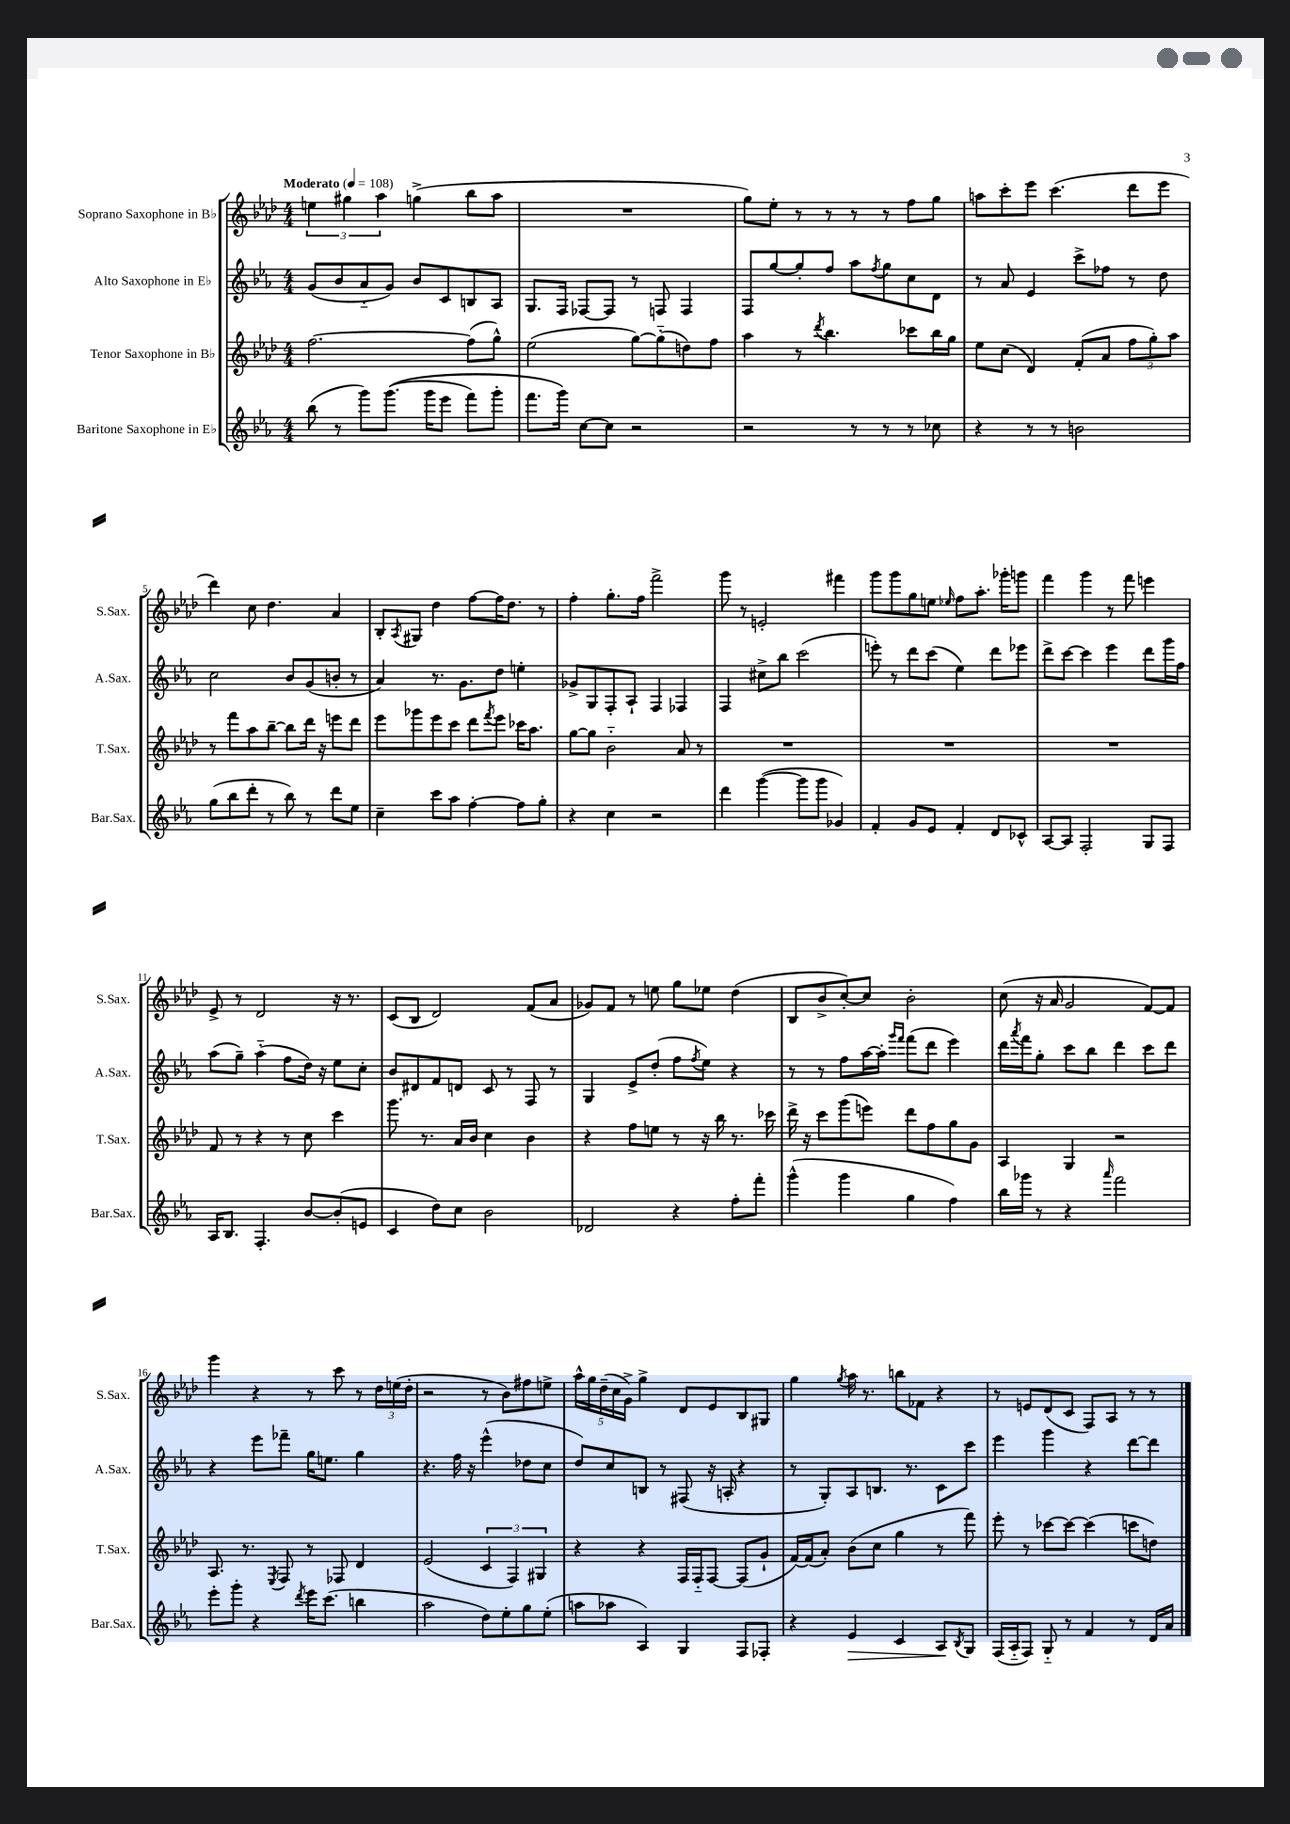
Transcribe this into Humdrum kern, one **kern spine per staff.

**kern	**kern	**kern	**kern
*staff4	*staff3	*staff2	*staff1
*clefG2	*clefG2	*clefG2	*clefG2
*k[b-e-a-]	*k[b-e-a-d-]	*k[b-e-a-]	*k[b-e-a-d-]
*M4/4	*M4/4	*M4/4	*M4/4
*MM108	*MM108	*MM108	*MM108
(8bb-	[2.ff	(8g	6ee
8r	.	8b-	.
.	.	.	6gg#
8ggg)	.	8a-'~	.
.	.	.	6aa-
&((8.ggg	.	8g)	.
.	.	8b-	(4gg^
16ggg	.	.	.
8eee-	.	8c	.
8fff)	(8ff]	8B	8bb-
8ggg'	8gg^^)	8A-	8aa-
=	=	=	=
8.fff	(2ee-	8.G	1r
16ggg&)	.	16F	.
[8cc	.	[8F-	.
8cc]	.	8F-]	.
2r	[8gg)	8r	.
.	(8gg'~]	8F	.
.	8dd)	4F	.
.	8ff	.	.
=	=	=	=
2r	4aa-	8F	8gg)
.	.	[8gg	8ee-'
.	8r	8gg']	8r
.	8qddd-	.	.
.	4.bb-	8ff	8r
8r	.	8aa-	8r
.	.	8qff	.
8r	.	8gg	8r
8r	8ccc-	8cc	8ff
8cc-	16bb-	8d	8gg
.	16gg	.	.
=	=	=	=
4r	8ee-	8r	8aa
.	(8cc	8a-	8ccc'
8r	4d-)	4e-	8eee-
8r	.	.	(4.ccc
2b	(8f'	8ccc^	.
.	8a-	8ff-	.
.	12ff	8r	8ddd-
.	12gg')	.	.
.	.	8dd	8eee-
.	12aa-	.	.
=	=	=	=
(8gg	8r	2cc	4ddd-)
8bb-	8fff	.	.
8ddd'	8aa-	.	8cc
8r	[8bb-~	.	4.dd-
8bb-)	8bb-]	8b-	.
8r	16ddd-	(8g	.
.	16r	.	.
8ddd	8eee	8b'	4a-
8ee-	8ddd-	8r	.
=	=	=	=
4cc~	8eee-	4a-)	8B-'
.	.	.	8qA-
.	8ggg-	.	8G#
8ccc	8eee-	8.r	4dd-
8aa-	8ccc	.	.
.	.	8.g	.
[4ff'	8ddd-	.	[8ff
.	8qfff	.	.
.	8eee-	8dd	16ff]
.	.	.	8.dd-
8ff]	16ccc-	4ee'	.
.	8.aa-	.	.
8gg'	.	.	8r
=	=	=	=
4r	[8gg	8g-^	4ff'
.	8gg]	8G	.
4cc	2b-'~	8F'	8.gg'
.	.	8A-`	.
.	.	.	16ff
2r	.	4F	2fff^
.	8a-	4F-	.
.	8r	.	.
=	=	=	=
4ddd	1r	4F	8ggg
.	.	.	8r
([4ggg	.	8cc#^	2e'
.	.	8bb-	.
8ggg]	.	(2ccc	.
8ggg	.	.	.
4g-)	.	.	4fff#
=	=	=	=
4f'	1r	8eee')	8ggg
.	.	8r	8ggg
8g	.	8ddd	8gg
8e-	.	(8ccc	8ee
.	.	.	16qqee-
4f'	.	4ee-)	8ff
.	.	.	8.aa-'
8d	.	8ddd	.
.	.	.	16ggg-'
8c-^^	.	8eee-	8ggg
=	=	=	=
[8A-	1r	8ddd^	4fff
8A-]	.	[8ccc	.
2F'	.	4ccc]	4ggg
.	.	4eee-	8r
.	.	.	8fff
8G	.	8ddd	4eee
8F	.	16ggg	.
.	.	16ff	.
=	=	=	=
16A-	8f	(8aa-	8e-^
8.B-	.	.	.
.	8r	8gg~)	8r
4.F'	4r	(4aa-'~	2d-
.	8r	8ff	.
[8b-	8cc	16dd)	.
.	.	16r	.
(8b-']	4ccc	8ee-	16r
.	.	.	8.r
8e	.	8cc'	.
=	=	=	=
4c	8.ggg	8b-	(8c
.	.	8d#	8B-
.	8.r	.	.
8dd)	.	8f	2d-)
8cc	16a-	8d	.
.	16b-	.	.
2b-	4cc	8c	.
.	.	8r	.
.	4b-	8F	(8f
.	.	8r	8a-
=	=	=	=
2d-	4r	4G	8g-)
.	.	.	8f
.	8ff	8e-^	8r
.	8ee	(8dd'	8ee
4r	8r	8ff	8gg
.	.	8qff	.
.	16r	8ee-)	8ee-
.	16bb-	.	.
8ff'	8.r	4r	(4dd-
8fff'	.	.	.
.	16ccc-	.	.
=	=	=	=
(4ggg^^	16ddd-^	8r	8B-
.	16r	.	.
.	8ccc	8r	8b-^
4ggg	(8ggg	8ff	[8cc')
.	8eee)	[16aa-	8cc]
.	.	16aa-']	.
.	.	16qqggg	.
.	.	16qqfff	.
4gg	8ddd-	(8fff	2b-'
.	8ff	8ddd	.
4ff)	8gg	4eee-)	.
.	8g	.	.
=	=	=	=
16bb-	4A-	16ddd	(8cc
.	.	8qaaa-	.
16ggg-	.	16fff	.
8r	.	8gg'	16r
.	.	.	16a-
4r	4G	8ccc	2g
.	.	8bb-	.
16qqaaa-	.	.	.
2fff	2r	4ddd	.
.	.	8ccc	[8f)
.	.	8ddd	8f]
=	=	=	=
8eee-'	8.A-	4r	4ggg
8ggg'	.	.	.
.	8.r	.	.
4r	.	8eee-	4r
.	8qE-	.	.
.	8F	8fff-~	.
8qddd	.	.	.
16eee-	8r	16gg	8r
(8.ccc	.	8.ee	.
.	8F-	.	8ccc
4bb	4d-	4gg	8r
.	.	.	24dd-
.	.	.	(24ee
.	.	.	24dd-'
=	=	=	=
2aa-	(2e-	4.r	2r
.	.	16ff	.
.	.	16r	.
8dd)	6c	(4eee-^^	8r
8ee-'	.	.	8b-)
.	6F)	.	.
8gg	.	8dd-	8ff#
.	6G#	.	.
(8ee-'	.	8cc	8ee^
=	=	=	=
8aa	4r	8dd)	20aa-^^
.	.	.	20gg
.	.	.	(20dd-~
8aa-	.	8cc	.
.	.	.	20cc
.	.	.	20g^)
4A-)	4r	8B	4gg^
.	.	8r	.
4G	16F	(8F#	8d-
.	16F'~	.	.
.	[8F	16r	8e-
.	.	16A'	.
8F	(8F]	4r	8B-
8F-'	8g`	.	8G#
=	=	=	=
4r	[16f)	8r	4gg
.	(16f]	.	.
.	8a-')	8G')	.
.	.	.	8qgg
4e-	(8b-	8A-	16aa-
.	.	.	8.r
.	8cc	8.B	.
4c	4gg	.	8bb
.	.	8.r	.
.	.	.	8f-
8A-	8r	8c	4r
8qB-	.	.	.
8G	8fff)	8ccc	.
=	=	=	=
(16F	8eee-'	4eee-	8r
16A-'~	.	.	.
8F)	8r	.	8e
8G'~	[8ccc-	4ggg	(8d-
8r	8ccc-_	.	8c
4f	(4ccc-]	4r	8F)
.	.	.	8A-
8r	8ccc	[8ddd	8r
16d	8dd)	8ddd]	8r
16a-	.	.	.
==	==	==	==
*-	*-	*-	*-
